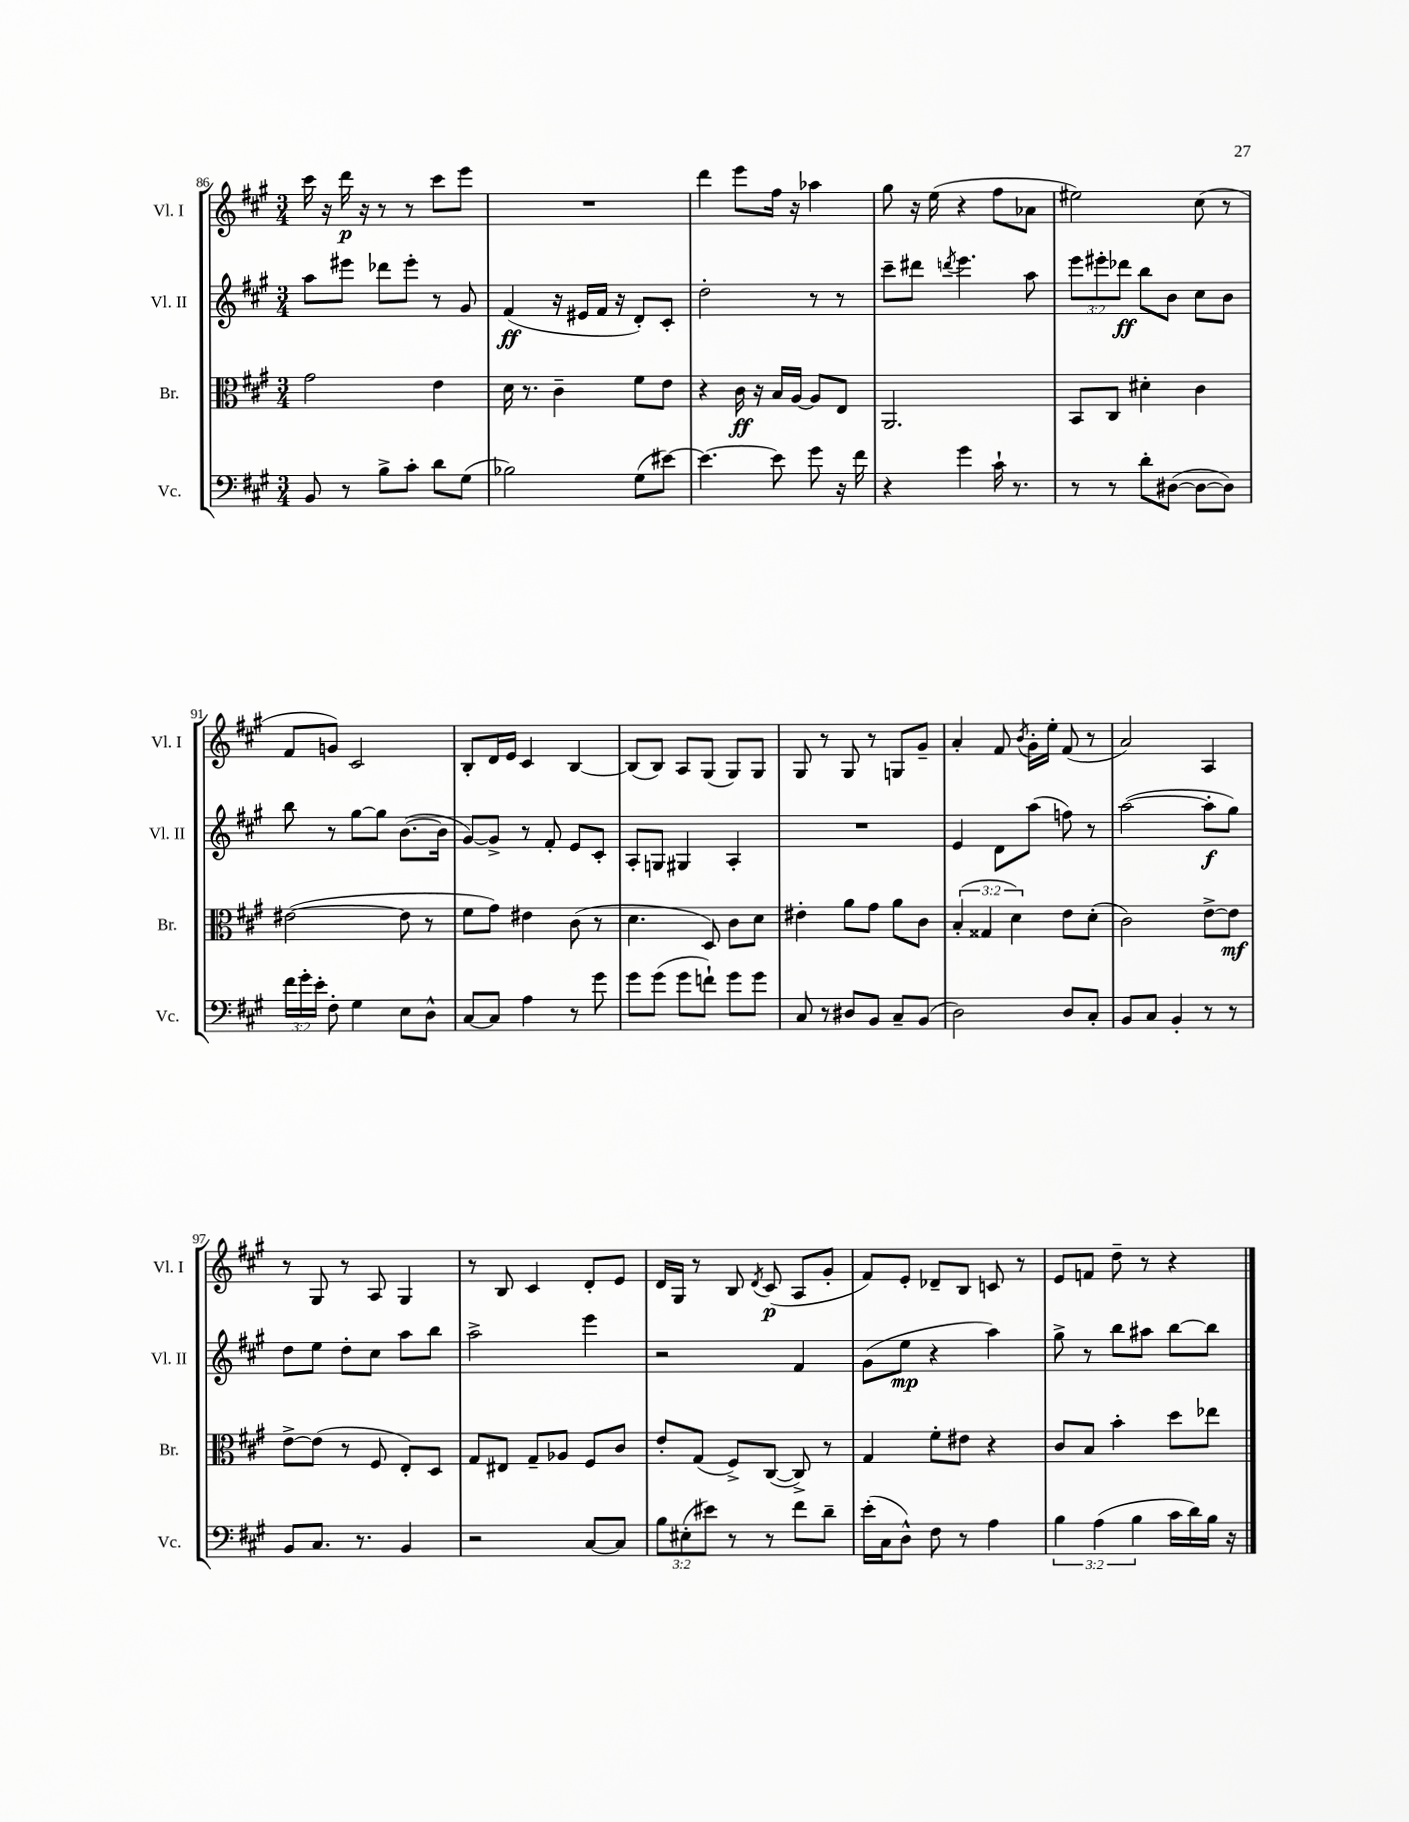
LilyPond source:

<<
\new StaffGroup <<
\new Staff = "s0" \with { instrumentName = "Vl. I" shortInstrumentName = "Vl. I" } {
    \clef treble \key a \major \numericTimeSignature \time 3/4
    \autoBeamOff cis'''16 r16 d'''16\p r16 r8 r8 cis'''8[ e'''8] |
    R2. |
    d'''4 e'''8[ fis''16] r16 aes''4 |
    gis''8 r16 e''16( r4 fis''8[ aes'8] |
    eis''2) cis''8( r8 |
    fis'8[ g'8]) cis'2 |
    b8[-. d'16 e'16] cis'4 b4~ |
    b8[( b8]) a8[ gis8]( gis8[) gis8] |
    gis8 r8 gis8 r8 g8[ gis'8]-- |
    a'4-. fis'8 \acciaccatura { b'8 } gis'16[-. e''16]-. fis'8( r8 |
    a'2) a4 |
    r8 gis8 r8 a8 gis4 |
    r8 b8 cis'4 d'8[-. e'8] |
    d'16[ gis16] r8 b8 \acciaccatura { d'8 } cis'8\p( a8[ gis'8]-. |
    fis'8[) e'8]-. des'8[-- b8] c'8 r8 |
    e'8[ f'8] d''8-- r8 r4 \bar "|." |
}
\new Staff = "s1" \with { instrumentName = "Vl. II" shortInstrumentName = "Vl. II" } {
    \clef treble \key a \major \numericTimeSignature \time 3/4 \override Staff.TupletNumber.text = #tuplet-number::calc-fraction-text
    \autoBeamOff a''8[ eis'''8] des'''8[ eis'''8]-. r8 gis'8 |
    fis'4\ff( r16 eis'16[ fis'16] r16 d'8[-.) cis'8]-. |
    d''2-. r8 r8 |
    cis'''8[-- dis'''8] \acciaccatura { d'''8 } e'''4. a''8 |
    \tuplet 3/2 { e'''8[ eis'''8-. des'''8]\ff } b''8[ b'8] cis''8[ b'8] |
    b''8 r8 gis''8[~ gis''8] b'8.[~( b'16] |
    gis'8[~) gis'8]-> r8 fis'8-. e'8[ cis'8]-. |
    a8[-. g8] gis4 a4-. |
    R2. |
    e'4 d'8[ a''8]( f''8) r8 |
    a''2~( a''8[-.\f gis''8]) |
    d''8[ e''8] d''8[-. cis''8] a''8[ b''8] |
    a''2-> e'''4 |
    r2 fis'4 |
    gis'8[( e''8]\mp r4 a''4) |
    gis''8-> r8 b''8[ ais''8] b''8[~ b''8] \bar "|." |
}
\new Staff = "s2" \with { instrumentName = "Br." shortInstrumentName = "Br." } {
    \clef alto \key a \major \numericTimeSignature \time 3/4 \override Staff.TupletNumber.text = #tuplet-number::calc-fraction-text
    \autoBeamOff gis'2 e'4 |
    d'16 r8. cis'4-- fis'8[ e'8] |
    r4 cis'16\ff r16 b16[ a16]~ a8[ e8] |
    a,2. |
    b,8[ cis8] dis'4-. cis'4 |
    eis'2~( eis'8 r8 |
    fis'8[ gis'8]) eis'4 cis'8( r8 |
    d'4. d8) cis'8[ d'8] |
    eis'4-. a'8[ gis'8] a'8[ cis'8] |
    \tuplet 3/2 { b4-.( gisis4 d'4) } e'8[ d'8]-.( |
    cis'2) e'8[~-> e'8]\mf |
    e'8[~-> e'8]( r8 fis8 e8[-.) d8] |
    gis8[ eis8] gis8[-- aes8] fis8[ cis'8] |
    e'8[-. gis8]( fis8[->) cis8]~( cis8->) r8 |
    gis4 fis'8[-. eis'8] r4 |
    cis'8[ b8] b'4-. d''8[ ees''8] \bar "|." |
}
\new Staff = "s3" \with { instrumentName = "Vc." shortInstrumentName = "Vc." } {
    \clef bass \key a \major \numericTimeSignature \time 3/4 \override Staff.TupletNumber.text = #tuplet-number::calc-fraction-text
    \autoBeamOff b,8 r8 b8[-> cis'8]-. d'8[ gis8]( |
    bes2) gis8[( eis'8]~) |
    eis'4.~ eis'8 gis'8 r16 fis'16 |
    r4 gis'4 cis'16-! r8. |
    r8 r8 d'8[-. dis8]~( dis8[~ dis8]) |
    \tuplet 3/2 { fis'16[ gis'16-. e'16]-. } fis8-. gis4 e8[ d8]-^ |
    cis8[~ cis8] a4 r8 gis'8 |
    gis'8[ gis'8]( gis'8[ f'8]-!) gis'8[ gis'8] |
    cis8 r8 dis8[ b,8] cis8[-- b,8]( |
    d2) d8[ cis8]-. |
    b,8[ cis8] b,4-. r8 r8 |
    b,8[ cis8.] r8. b,4 |
    r2 cis8[~ cis8] |
    \tuplet 3/2 { b8[ eis8-.( eis'8]) } r8 r8 fis'8[ d'8]-- |
    e'16[-.( cis16 d8]-^) fis8 r8 a4 |
    \tuplet 3/2 { b4 a4( b4 } cis'16[ d'16) b16] r16 \bar "|." |
}
>>
>>
\layout { \context { \Score currentBarNumber = #86 } }
